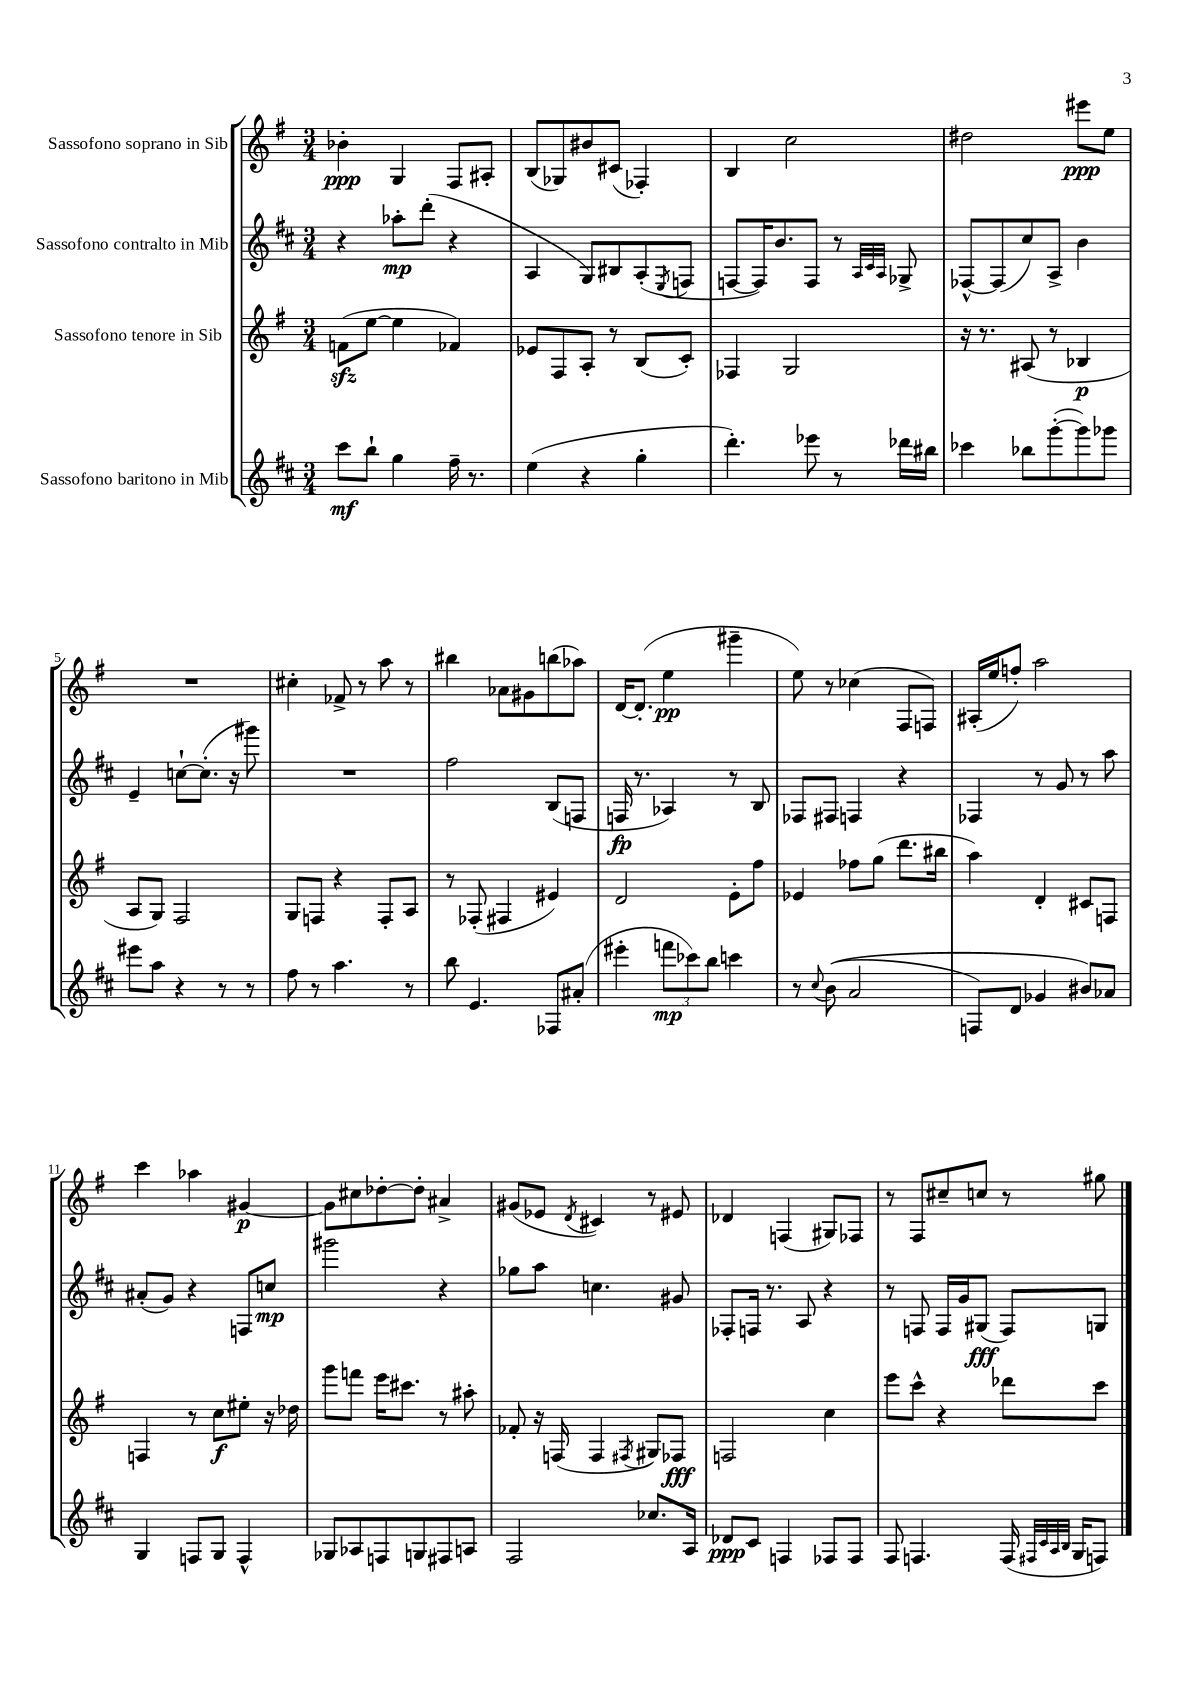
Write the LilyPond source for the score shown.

<<
\new StaffGroup <<
\new Staff = "s0" \with { instrumentName = "Sassofono soprano in Sib" } {
    \clef treble \key g \major \numericTimeSignature \time 3/4
    bes'4-.\ppp g4 fis8 ais8-. |
    b8( ges8) bis'8 cis'8( fes4-.) |
    b4 c''2 |
    dis''2 eis'''8\ppp e''8 |
    R2. |
    cis''4-. fes'8-> r8 a''8 r8 |
    bis''4 aes'8 gis'8 b''8( aes''8) |
    d'16~ d'8.-.( e''4\pp gis'''4-- |
    e''8) r8 ces''4( fis8 f8) |
    ais16-.( e''16 f''8-.) a''2 |
    c'''4 aes''4 gis'4~\p |
    gis'8 cis''8 des''8~-. des''8-. ais'4-> |
    gis'8( ees'8 \acciaccatura { d'8 } cis'4) r8 eis'8 |
    des'4 f4( gis8) fes8 |
    r8 fis8 cis''8-- c''8 r8 gis''8 \bar "|." |
}
\new Staff = "s1" \with { instrumentName = "Sassofono contralto in Mib" } {
    \clef treble \key d \major \numericTimeSignature \time 3/4
    r4 aes''8-.\mp d'''8-.( r4 |
    a4 g8) bis8 a8-.( \acciaccatura { e8 } f8 |
    f8~ f16) b'8. f8 r8 \grace { a32 cis'32 a32 } ges8-> |
    fes8~-^ fes8( cis''8) a8-> b'4 |
    e'4-- c''8~-! c''8.-.( r16 gis'''8) |
    R2. |
    fis''2 b8( f8 |
    f16\fp r8. aes4) r8 b8 |
    fes8 fis8 f4 r4 |
    fes4 r8 g'8 r8 a''8 |
    ais'8-.( g'8) r4 f8 c''8\mp |
    gis'''2 r4 |
    ges''8 a''8 c''4. gis'8 |
    fes8-. f16 r8. a8 r4 |
    r8 f8 f16 g'16 gis8\fff( f8) g8 \bar "|." |
}
\new Staff = "s2" \with { instrumentName = "Sassofono tenore in Sib" } {
    \clef treble \key g \major \numericTimeSignature \time 3/4
    f'8\sfz( e''8~ e''4 fes'4) |
    ees'8 fis8 a8-. r8 b8( c'8-.) |
    fes4 g2 |
    r16 r8. ais8( r8 bes4\p |
    a8 g8) fis2 |
    g8 f8 r4 f8-. a8 |
    r8 fes8-.( fis4 eis'4) |
    d'2 e'8-. fis''8 |
    ees'4 fes''8 g''8( d'''8. bis''16 |
    a''4) d'4-. cis'8 f8 |
    f4 r8 c''8\f eis''8-. r16 des''16 |
    g'''8 f'''8 e'''16 cis'''8. r8 ais''8-. |
    fes'8-. r16 f16( f4 \acciaccatura { fis8 } gis8) fes8\fff |
    f2 c''4 |
    e'''8 c'''8-^ r4 des'''8 c'''8 \bar "|." |
}
\new Staff = "s3" \with { instrumentName = "Sassofono baritono in Mib" } {
    \clef treble \key d \major \numericTimeSignature \time 3/4
    cis'''8\mf b''8-! g''4 fis''16-- r8. |
    e''4( r4 g''4-. |
    d'''4.-.) ees'''8 r8 des'''16 bis''16 |
    ces'''4 bes''8 g'''8~-.( g'''8) ges'''8 |
    eis'''8 a''8 r4 r8 r8 |
    fis''8 r8 a''4. r8 |
    b''8 e'4. fes8 ais'8-.( |
    eis'''4-. \tuplet 3/2 { f'''8\mp ces'''8) b''8 } c'''4 |
    r8 \appoggiatura { cis''8 } b'8(\( a'2 |
    f8) d'8 ges'4 bis'8\) aes'8 |
    g4 f8 g8 f4-^ |
    ges8 aes8 f8 g8 fis8 a8 |
    fis2 ces''8. a16 |
    des'8\ppp cis'8 f4 fes8 fes8 |
    fis8 f4. f16( \grace { fis32 cis'32 a32 b32 } g16 f8) \bar "|." |
}
>>
>>
